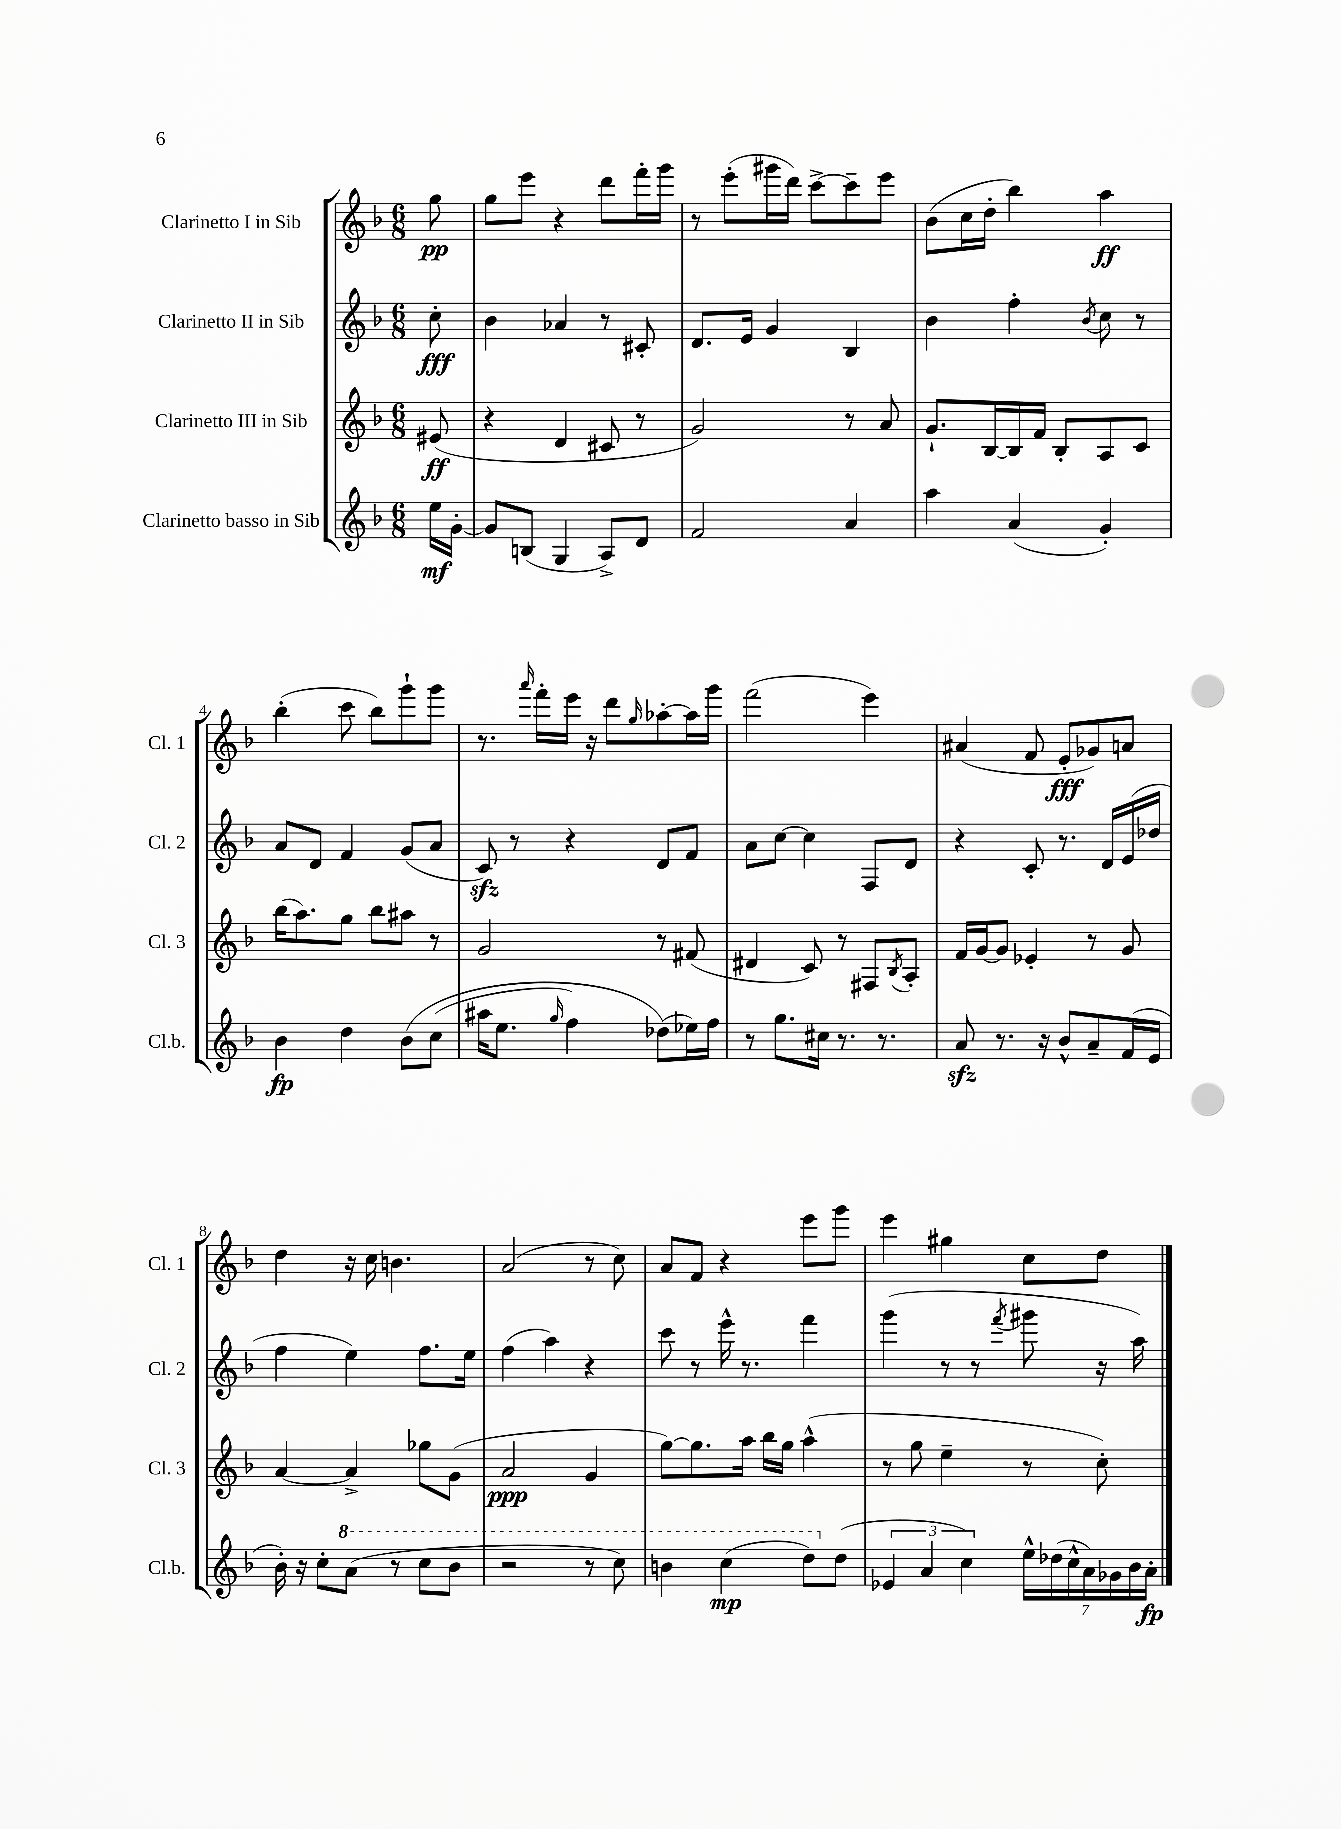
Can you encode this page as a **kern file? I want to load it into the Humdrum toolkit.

**kern	**kern	**kern	**kern
*staff4	*staff3	*staff2	*staff1
*clefG2	*clefG2	*clefG2	*clefG2
*k[b-]	*k[b-]	*k[b-]	*k[b-]
*M6/8	*M6/8	*M6/8	*M6/8
16ee	(8e#	8cc'	8gg
[16g'	.	.	.
=	=	=	=
8g]	4r	4b-	8gg
(8B	.	.	8eee
4G	4d	4a-	4r
8A^)	8c#	8r	8ddd
8d	8r	8c#'	16fff'
.	.	.	16ggg
=	=	=	=
2f	2g)	8.d	8r
.	.	.	(8eee'
.	.	16e	.
.	.	4g	16ggg#
.	.	.	16ddd)
.	.	.	[8ccc^
4a	8r	4B-	8ccc~]
.	8a	.	8eee
=	=	=	=
4aa	8.g`	4b-	(8b-
.	.	.	16cc
.	[16B-	.	16dd'
(4a	16B-]	4ff'	4bb-)
.	16f	.	.
.	8B-'	.	.
.	.	8qb-	.
4g')	8A	8cc	4aa
.	8c	8r	.
=	=	=	=
4b-	(16bb-	8a	(4bb-'
.	8.aa)	.	.
.	.	8d	.
4dd	8gg	4f	8ccc
.	8bb-	.	8bb-)
&(8b-	8aa#	(8g	8ggg`
(8cc	8r	8a	8ggg
=	=	=	=
16aa#	2g	8c)	8.r
8.ee	.	.	.
.	.	8r	.
.	.	.	16qqaaa
.	.	.	16fff'
16qqgg	.	.	.
4ff)	.	4r	16eee
.	.	.	16r
.	.	.	8ddd
.	.	.	16qqgg
(8dd-&)	8r	8d	[8aa-'
16ee-)	(8f#	8f	16aa-]
16ff	.	.	16ggg
=	=	=	=
8r	4d#	8a	(2fff
8.gg	.	[8cc	.
.	8c)	4cc]	.
16cc#	.	.	.
8.r	8r	.	.
.	8F#	8F	4eee)
8.r	.	.	.
.	8qB-	.	.
.	8A'	8d	.
=	=	=	=
8a	16f	4r	(4a#
.	[16g	.	.
8.r	8g]	.	.
.	4e-'	8c'	8f
16r	.	.	.
8b-^^	.	8.r	8e'
8a~	8r	.	8g-)
.	.	16d	.
(16f	8g	(16e	8a
16e	.	16dd-	.
=	=	=	=
16b-')	[4a	4ff	4dd
16r	.	.	.
8cc'	.	.	.
(8aa	4a^]	4ee)	16r
.	.	.	16cc
8r	.	.	4.b
8ccc	8gg-	8.ff	.
8bb-	(8g	.	.
.	.	16ee	.
=	=	=	=
2r	2a	(4ff	(2a
.	.	4aa)	.
8r	4g	4r	8r
8ccc)	.	.	8cc)
=	=	=	=
4bb	[8gg)	8ccc	8a
.	8.gg]	8r	8f
(4ccc	.	16eee^^	4r
.	16aa	8.r	.
.	16bb-	.	.
.	16gg	.	.
8ddd)	(4aa^^	4fff	8eee
(8dd	.	.	8ggg
=	=	=	=
6e-	8r	(4ggg	4eee
.	8gg	.	.
6a	.	.	.
.	4ee~	8r	4gg#
6cc)	.	.	.
.	.	8r	.
.	.	8qfff	.
28ee^^	8r	8ggg#	8cc
(28dd-	.	.	.
28cc^^	.	.	.
28a)	.	.	.
.	8cc')	16r	8dd
28g-	.	.	.
28b-	.	.	.
.	.	16aa)	.
28a'	.	.	.
==	==	==	==
*-	*-	*-	*-
